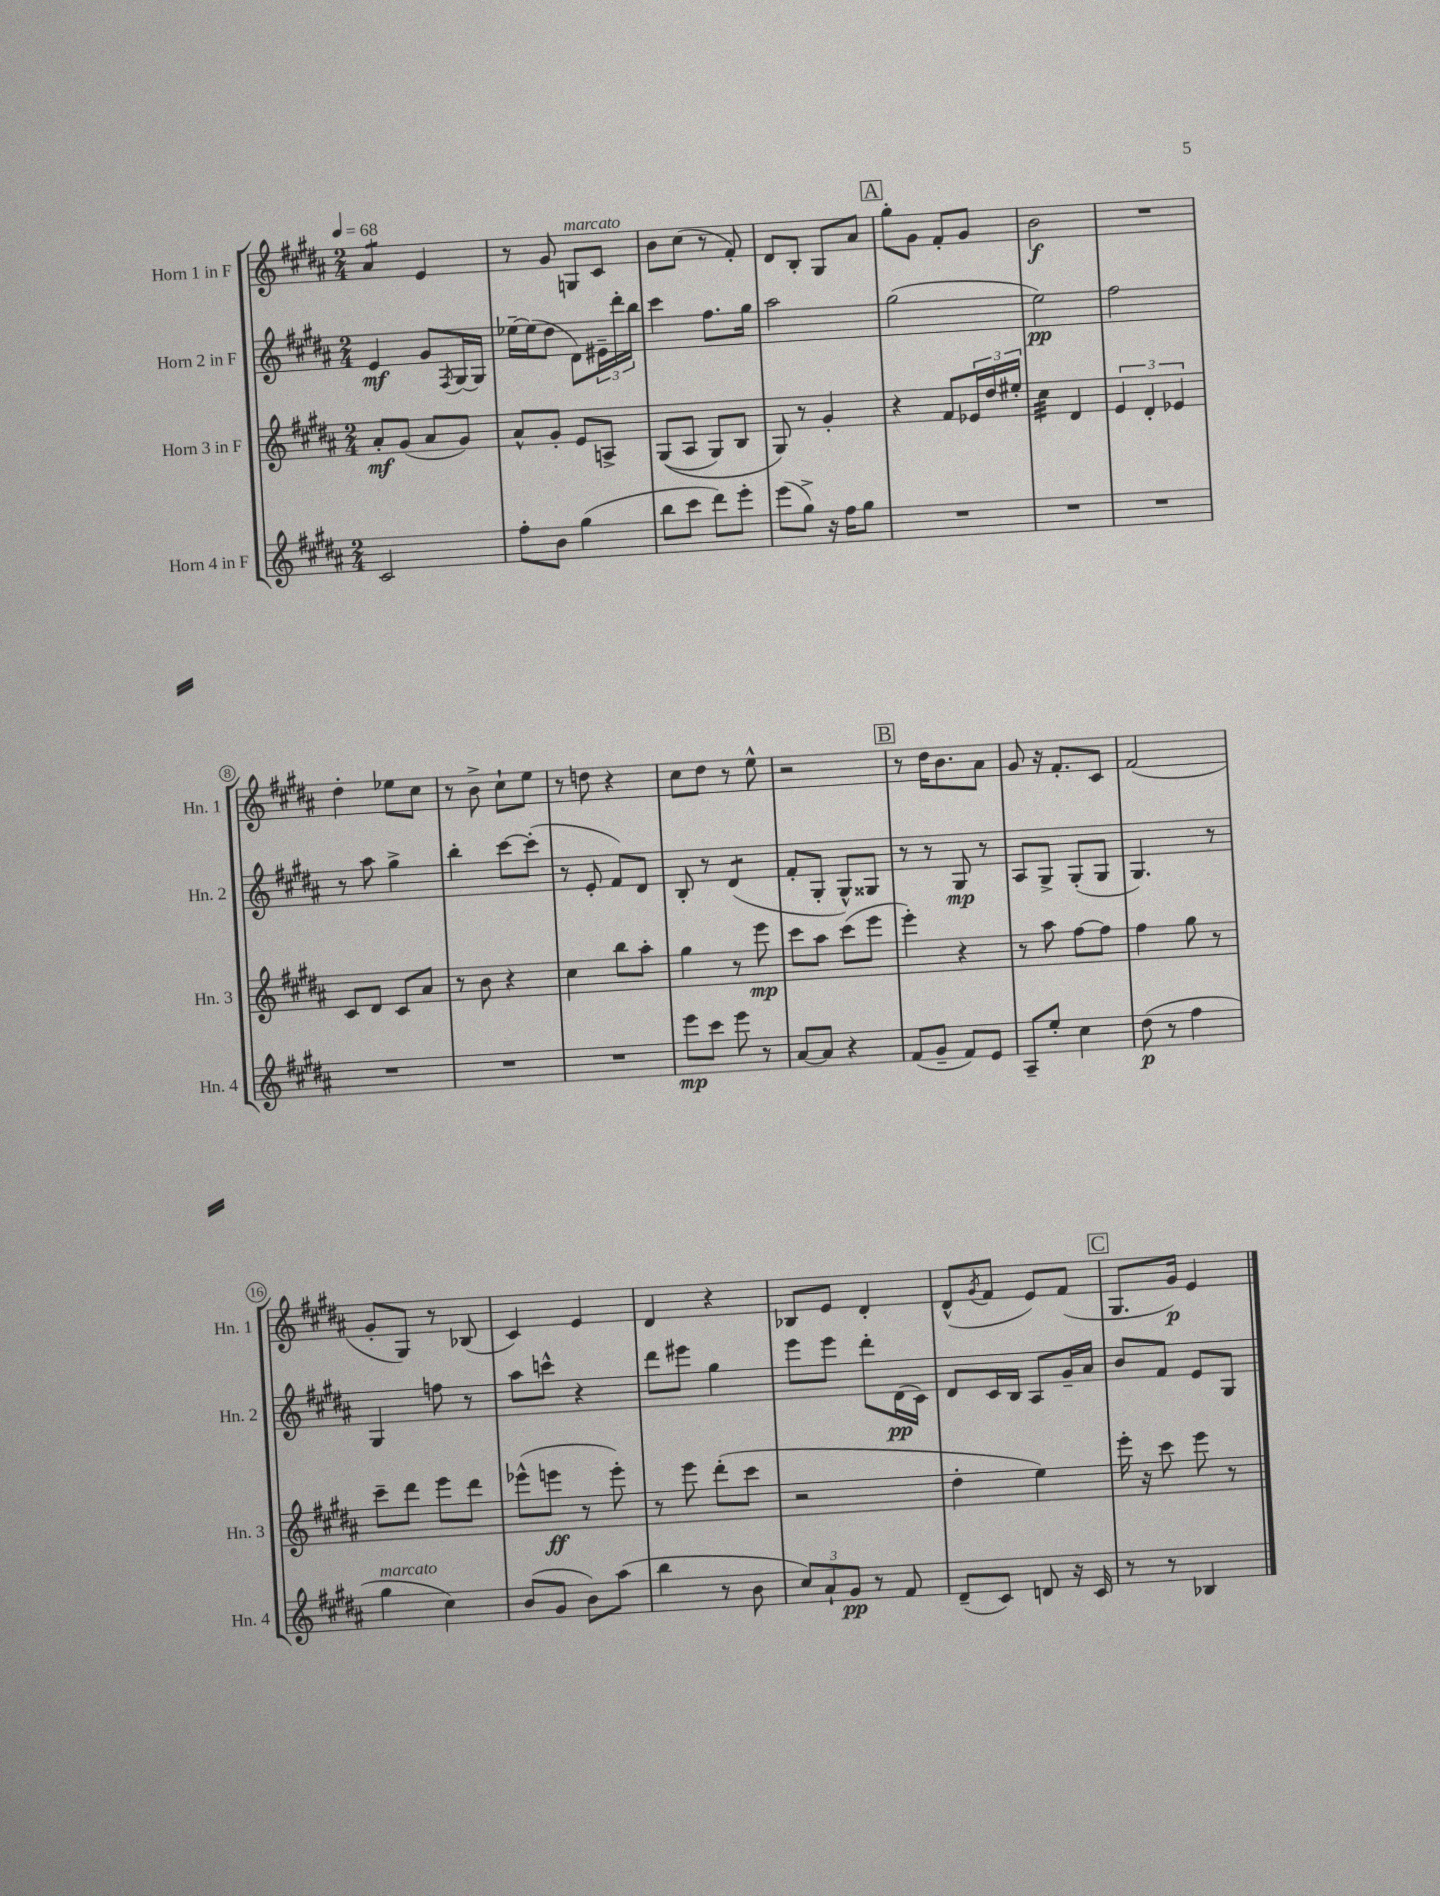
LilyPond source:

<<
\new StaffGroup <<
\new Staff = "s0" \with { instrumentName = "Horn 1 in F" shortInstrumentName = "Hn. 1" } {
    \clef treble \key b \major \numericTimeSignature \time 2/4 \tempo 4 = 68
    ais'4:8 e'4 |
    r8 gis'8 g8^\markup { \italic "marcato" } cis'8 |
    b'8 cis''8( r8 fis'8-.) |
    dis'8 b8-. gis8 ais'8 |
    \mark \markup { \box "A" } gis''8-. gis'8 fis'8-. gis'8 |
    b'2\f |
    R2 |
    dis''4-. ees''8 cis''8 |
    r8 b'8-> cis''8-! e''8 |
    r8 d''8 r4 |
    cis''8 dis''8 r8 e''8-^ |
    r2 |
    \mark \markup { \box "B" } r8 dis''16 b'8. ais'8 |
    gis'8 r16 fis'8.-. cis'8 |
    fis'2( |
    gis'8-. gis8) r8 bes8( |
    cis'4) e'4 |
    dis'4 r4 |
    bes8 e'8 dis'4-. |
    dis'8-^( \acciaccatura { gis'8 } fis'8 e'8) fis'8( |
    \mark \markup { \box "C" } gis8. gis'16\p) e'4 \bar "|." |
}
\new Staff = "s1" \with { instrumentName = "Horn 2 in F" shortInstrumentName = "Hn. 2" } {
    \clef treble \key b \major \numericTimeSignature \time 2/4
    e'4\mf gis'8 \acciaccatura { fis8 } gis16~ gis16 |
    ees''16~-- ees''16( dis''8 dis'8) \tuplet 3/2 { eis'16-- dis'''16-. b''16 } |
    cis'''4 fis''8. gis''16 |
    ais''2 |
    \mark \markup { \box "A" } gis''2( |
    e''2\pp) |
    fis''2 |
    r8 ais''8 gis''4-> |
    b''4-. cis'''8~ cis'''8-.( |
    r8 e'8-. fis'8) dis'8 |
    b8-. r8 dis'4:8( |
    fis'8-. gis8-. gis8-^) gisis8 |
    \mark \markup { \box "B" } r8 r8 gis8\mp r8 |
    ais8 gis8-> gis8-.( gis8 |
    gis4.) r8 |
    gis4 f''8 r8 |
    ais''8 c'''8-^ r4 |
    dis'''8 eis'''8 gis''4 |
    e'''8 e'''8 dis'''8-. dis'16\pp( cis'16) |
    dis'8 cis'16 b16 ais8 gis'16-- ais'16 |
    \mark \markup { \box "C" } b'8 fis'8 e'8 gis8 \bar "|." |
}
\new Staff = "s2" \with { instrumentName = "Horn 3 in F" shortInstrumentName = "Hn. 3" } {
    \clef treble \key b \major \numericTimeSignature \time 2/4
    ais'8-.\mf gis'8( ais'8 gis'8) |
    ais'8-^ gis'8-. e'8 a8-> |
    gis8(\( ais8 gis8) b8 |
    gis8\) r8 gis'4-. |
    \mark \markup { \box "A" } r4 fis'8 \tuplet 3/2 { ees'16 dis''16 eis''16-. } |
    cis''4:32 dis'4 |
    \tuplet 3/2 { e'4 dis'4-. ees'4 } |
    cis'8 dis'8 cis'8 ais'8 |
    r8 b'8 r4 |
    cis''4 b''8 ais''8-. |
    gis''4 r8 e'''8\mp |
    cis'''8 ais''8 cis'''8( e'''8 |
    \mark \markup { \box "B" } e'''4-.) r4 |
    r8 ais''8 fis''8~ fis''8 |
    fis''4 gis''8 r8 |
    cis'''8-- dis'''8 e'''8 dis'''8 |
    ees'''8-^( e'''8\ff r8 e'''8-.) |
    r8 e'''8 dis'''8-.( cis'''8 |
    r2 |
    dis''4-. e''4) |
    \mark \markup { \box "C" } e'''16-. r16 cis'''8 e'''8 r8 \bar "|." |
}
\new Staff = "s3" \with { instrumentName = "Horn 4 in F" shortInstrumentName = "Hn. 4" } {
    \clef treble \key b \major \numericTimeSignature \time 2/4
    cis'2 |
    fis''8-. b'8 gis''4( |
    b''8 cis'''8 dis'''8) e'''8-. |
    e'''8( gis''8->) r16 fis''16 gis''8 |
    \mark \markup { \box "A" } R2 |
    R2 |
    R2 |
    R2 |
    R2 |
    R2 |
    e'''8\mp cis'''8 e'''8 r8 |
    ais'8~ ais'8 r4 |
    \mark \markup { \box "B" } fis'8( gis'8-- fis'8) e'8 |
    ais8-- e''8-. cis''4 |
    dis''8\p( r8 fis''4 |
    gis''4^\markup { \italic "marcato" } cis''4) |
    b'8( gis'8 b'8) ais''8( |
    b''4 r8 b'8 |
    \tuplet 3/2 { cis''8) ais'8-! gis'8\pp } r8 fis'8 |
    dis'8--( cis'8) d'8 r16 cis'16 |
    \mark \markup { \box "C" } r8 r8 bes4 \bar "|." |
}
>>
>>
\layout { \context { \Score \override BarNumber.stencil = #(make-stencil-circler 0.1 0.3 ly:text-interface::print) } }
